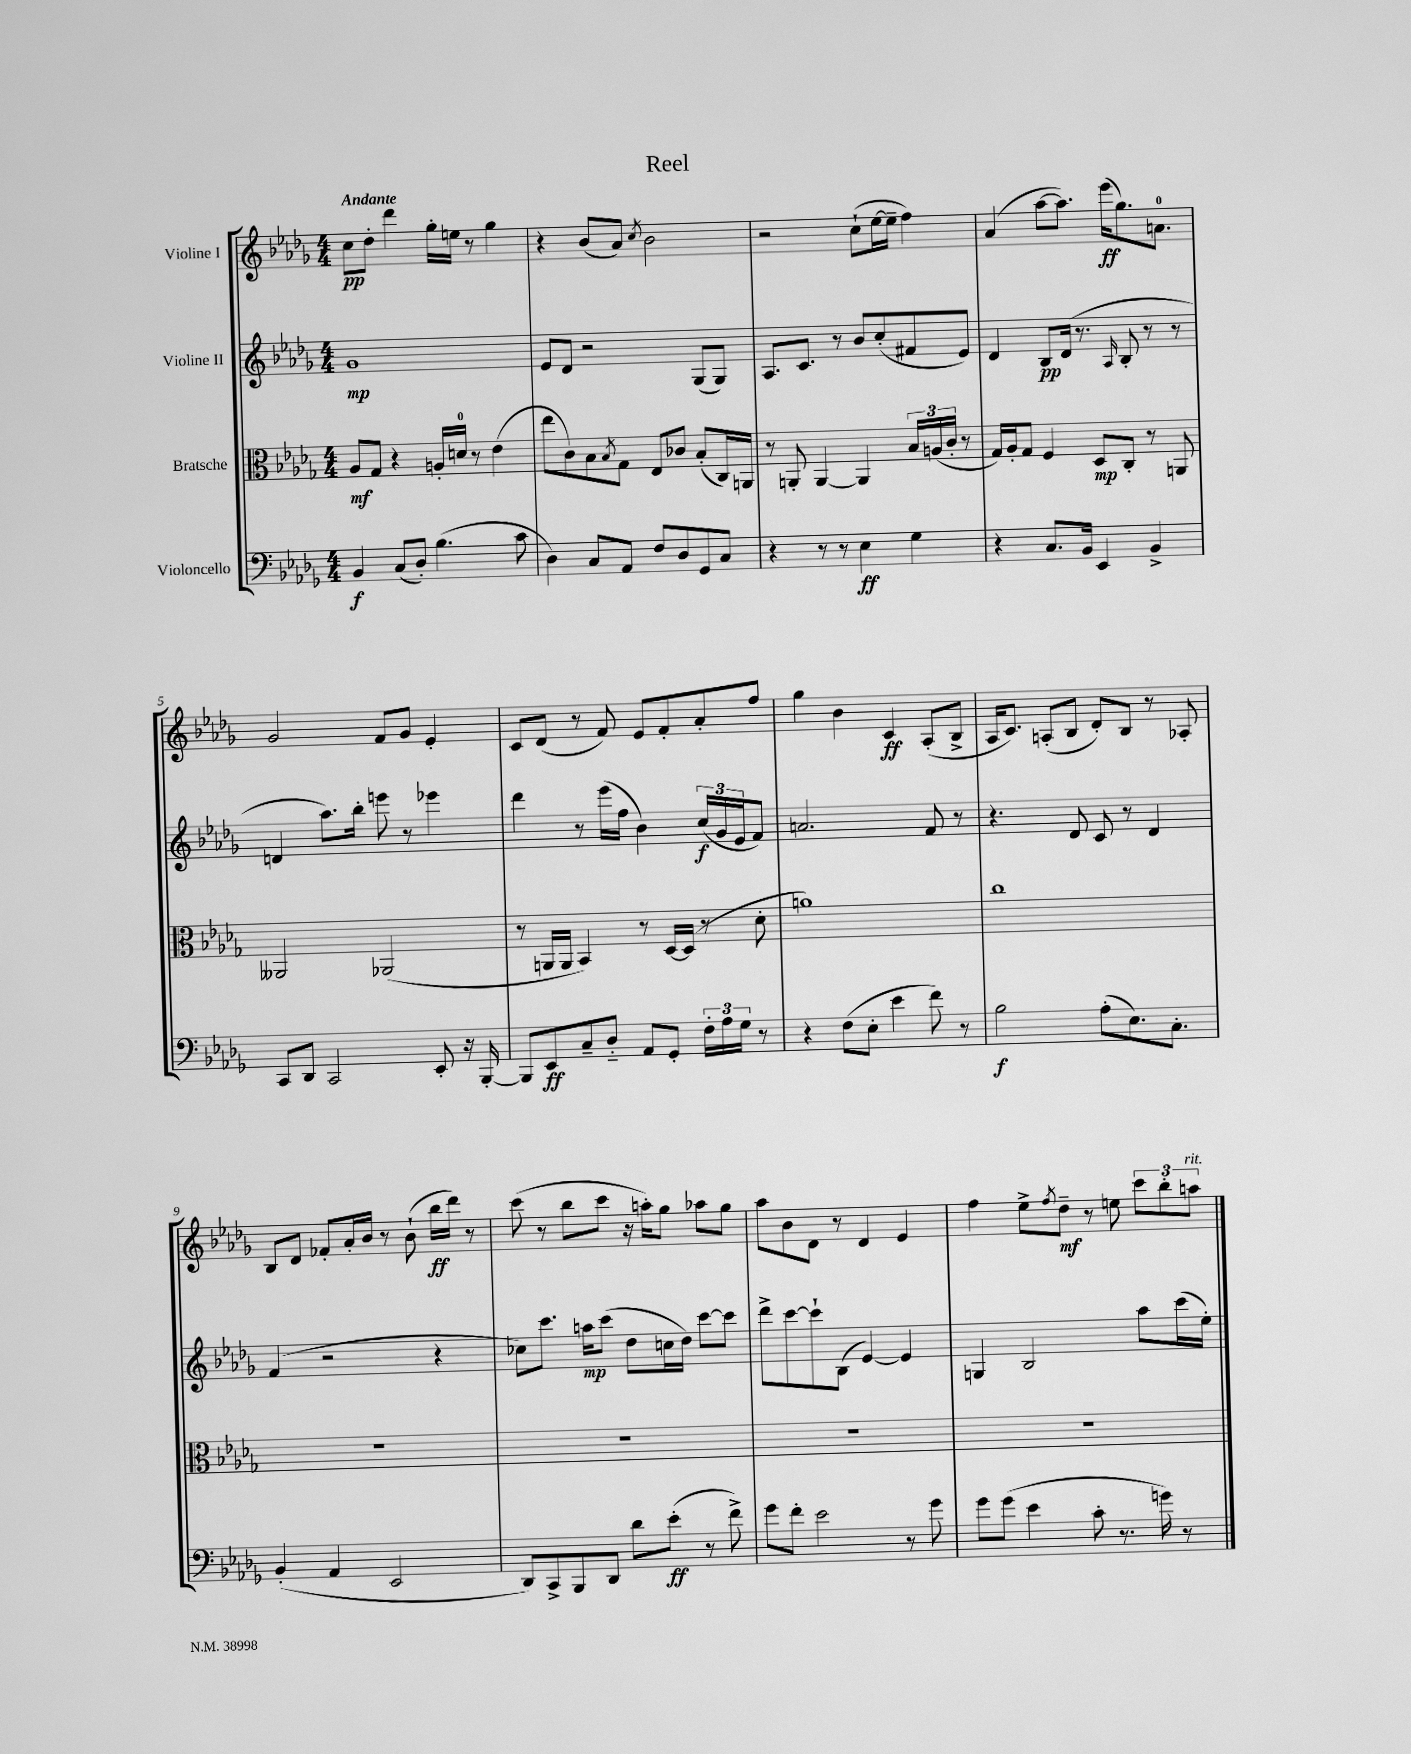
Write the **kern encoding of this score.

**kern	**dynam	**kern	**dynam	**kern	**dynam	**kern	**dynam
*part4	*part4	*part3	*part3	*part2	*part2	*part1	*part1
*staff4	*staff4	*staff3	*staff3	*staff2	*staff2	*staff1	*staff1
*I"Violoncello	*	*I"Bratsche	*	*I"Violine II	*	*I"Violine I	*
*clefF4	*	*clefC3	*	*clefG2	*	*clefG2	*
*k[b-e-a-d-g-]	*	*k[b-e-a-d-g-]	*	*k[b-e-a-d-g-]	*	*k[b-e-a-d-g-]	*
*M4/4	*	*M4/4	*	*M4/4	*	*M4/4	*
=1	=1	=1	=1	=1	=1	=1	=1
!	!	!	!	!	!	!LO:TX:a:B:t=Andante	!
4BB-/	f	8A-/L	mf	1g-	mp	8cc\L	pp
.	.	8G-/J	.	.	.	8dd-'\J	.
(8C/L	.	4r	.	.	.	4ddd-\	.
8D-'/J)	.	.	.	.	.	.	.
(4.B-\	.	16An'/LL	.	.	.	16gg-'\LL	.
.	.	16dn/JJ	.	.	.	16een\JJ	.
.	.	8r	.	.	.	8r	.
.	.	(4e-\	.	.	.	4gg-\	.
8c\	.	.	.	.	.	.	.
=2	=2	=2	=2	=2	=2	=2	=2
4D-\)	.	8ee-\L	.	8e-/L	.	4r	.
.	.	8c\)	.	8d-/J	.	.	.
8C/L	.	8B-\	.	2r	.	(8b-/L	.
.	.	8qB-/	.	.	.	.	.
8AA-/J	.	8G-\J	.	.	.	8a-/J)	.
.	.	.	.	.	.	8qcc/	.
8F/L	.	8E-/L	.	.	.	2b-\	.
8D-/	.	8c-X/J	.	.	.	.	.
8GG-/	.	(8B-'/L	.	(8G-/L	.	.	.
8C/J	.	16C/L)	.	8G-/J)	.	.	.
.	.	16AAn/JJ	.	.	.	.	.
=3	=3	=3	=3	=3	=3	=3	=3
4r	.	8r	.	8.A-/L	.	2r	.
.	.	8AAn'/	.	.	.	.	.
.	.	.	.	8.c/J	.	.	.
8r	.	[4AA/	.	.	.	.	.
8r	.	.	.	8r	.	.	.
4E-\	ff	4AA/]	.	8b-/L	.	(8cc`\L	.
.	.	.	.	(8cc'/	.	[16ee-\L	.
.	.	.	.	.	.	16ee-~\JJ]	.
4G-\	.	24B-/LL	.	8f#X/	.	4ff\)	.
.	.	(24An/	.	.	.	.	.
.	.	24c'/JJ	.	.	.	.	.
.	.	8r	.	8e-/J)	.	.	.
=4	=4	=4	=4	=4	=4	=4	=4
4r	.	16G-/LL)	.	4d-/	.	(4a-/	.
.	.	16A-'/J	.	.	.	.	.
.	.	8G-/J	.	.	.	.	.
8.C/L	.	4F/	.	8B-/L	pp	[8aa-\L	.
.	.	.	.	(16d-/Jk	.	8.aa-\J])	.
16BB-/Jk	.	.	.	8.r	.	.	.
4EE-/	.	8D-/L	mp	.	.	.	.
.	.	.	.	.	.	(16eee-\KL	ff
.	.	.	.	16qqA-/	.	.	.
.	.	8C'/J	.	8B-'/	.	8.gg-\)	.
4BB-^/	.	8r	.	8r	.	.	.
.	.	.	.	.	.	8.an\J	.
.	.	8AAn/	.	8r	.	.	.
!!LO:LB:g=z
=5	=5	=5	=5	=5	=5	=5	=5
8CC/L	.	2AA--X/	.	4dn/	.	2g-/	.
8DD-/J	.	.	.	.	.	.	.
2CC/	.	.	.	8.aa-\L)	.	.	.
.	.	.	.	16bb-'\Jk	.	.	.
.	.	(2AA-X/	.	8eeen\	.	8f/L	.
.	.	.	.	8r	.	8g-/J	.
8EE-'/	.	.	.	4eee-X\	.	4e-'/	.
16r	.	.	.	.	.	.	.
[16BBB-'/	.	.	.	.	.	.	.
=6	=6	=6	=6	=6	=6	=6	=6
8BBB-/L]	.	8r	.	4ddd-\	.	8c/L	.
8EE-/	ff	16AAn/LL	.	.	.	(8d-/J	.
.	.	16AA/JJ	.	.	.	.	.
8C~/	.	4BB-/)	.	8r	.	8r	.
8D-/J	.	.	.	(16eee-\LL	.	8f/)	.
.	.	.	.	16ff\JJ	.	.	.
8AA-/L	.	8r	.	4b-\)	.	8e-/L	.
8GG-'/J	.	[16D-/LL	.	.	.	8f'/	.
.	.	(16D-/JJ]	.	.	.	.	.
24F'\LL	.	8r	.	(24cc/LL	f	8a-'/	.
24A-\	.	.	.	24g-/	.	.	.
24G-\JJ	.	.	.	24e-/J	.	.	.
8r	.	8d-'\	.	8f/J)	.	8ff/J	.
=7	=7	=7	=7	=7	=7	=7	=7
4r	.	1an)	.	2.an/	.	4gg-\	.
(8F\L	.	.	.	.	.	4b-\	.
8E-'\J	.	.	.	.	.	.	.
4e-\	.	.	.	.	.	4c/	ff
8f\)	.	.	.	8f/	.	(8A-'/L	.
8r	.	.	.	8r	.	8B-^/J	.
=8	=8	=8	=8	=8	=8	=8	=8
2B-\	f	1cc	.	4.r	.	16A-/KL	.
.	.	.	.	.	.	8.c/J)	.
.	.	.	.	.	.	(8An'/L	.
.	.	.	.	8d-/	.	8B-/J	.
(8A-'\L	.	.	.	8c/	.	8d-'/L)	.
8.E-\)	.	.	.	8r	.	8B-/J	.
.	.	.	.	4d-/	.	8r	.
8.C'\J	.	.	.	.	.	.	.
.	.	.	.	.	.	8A-X'/	.
!!LO:LB:g=z
=9	=9	=9	=9	=9	=9	=9	=9
(4BB-'/	.	1r	.	(4f/	.	8B-/L	.
.	.	.	.	.	.	8d-/J	.
4AA-/	.	.	.	2r	.	8f-X'/L	.
.	.	.	.	.	.	16a-'/L	.
.	.	.	.	.	.	16b-/JJ	.
2EE-/	.	.	.	.	.	8r	.
.	.	.	.	.	.	(8b-`\	.
.	.	.	.	4r	.	16bb-\LL	ff
.	.	.	.	.	.	16ddd-\JJ)	.
.	.	.	.	.	.	8r	.
=10	=10	=10	=10	=10	=10	=10	=10
8DD-/L)	.	1r	.	8cc-X\L)	.	(8ccc\	.
8CC^/	.	.	.	8.ccc\J	.	8r	.
8BBB-/	.	.	.	.	.	8bb-\L	.
.	.	.	.	16aan\KL	mp	.	.
8DD-/J	.	.	.	(8ccc\J	.	8ccc\J	.
8d-\L	.	.	.	8dd-\L	.	16r	.
.	.	.	.	.	.	16aan'\KL)	.
(8e-'\J	ff	.	.	16ccn\L	.	8gg-\J	.
.	.	.	.	16dd-\JJ)	.	.	.
8r	.	.	.	[8ccc\L	.	8aa-X\L	.
8f^\)	.	.	.	8ccc\J]	.	8gg-\J	.
=11	=11	=11	=11	=11	=11	=11	=11
8g-\L	.	1r	.	8ddd-^\L	.	8aa-\L	.
8f'\J	.	.	.	[8ccc\	.	8b-\	.
2e-\	.	.	.	8ccc`\]	.	8d-\J	.
.	.	.	.	(8B-\J	.	8r	.
.	.	.	.	[4e-/)	.	4d-/	.
8r	.	.	.	4e-/]	.	4e-/	.
8g-\	.	.	.	.	.	.	.
=12	=12	=12	=12	=12	=12	=12	=12
8g-\L	.	1r	.	4Gn/	.	4ff\	.
(8g-\J	.	.	.	.	.	.	.
4e-\	.	.	.	2B-/	.	8ee-^\L	.
.	.	.	.	.	.	8qff/	.
.	.	.	.	.	.	8dd-~\J	mf
8c'\	.	.	.	.	.	8r	.
8.r	.	.	.	.	.	8een\	.
.	.	.	.	8aa-\L	.	12ccc\L	.
16gn\)	.	.	.	.	.	.	.
.	.	.	.	.	.	12bb-'\	.
8r	.	.	.	(16ccc\L	.	.	.
!	!	!	!	!	!	!LO:TX:a:i:t=rit.	!
.	.	.	.	.	.	12aan\J	.
.	.	.	.	16ee-'\JJ)	.	.	.
==	==	==	==	==	==	==	==
*-	*-	*-	*-	*-	*-	*-	*-
